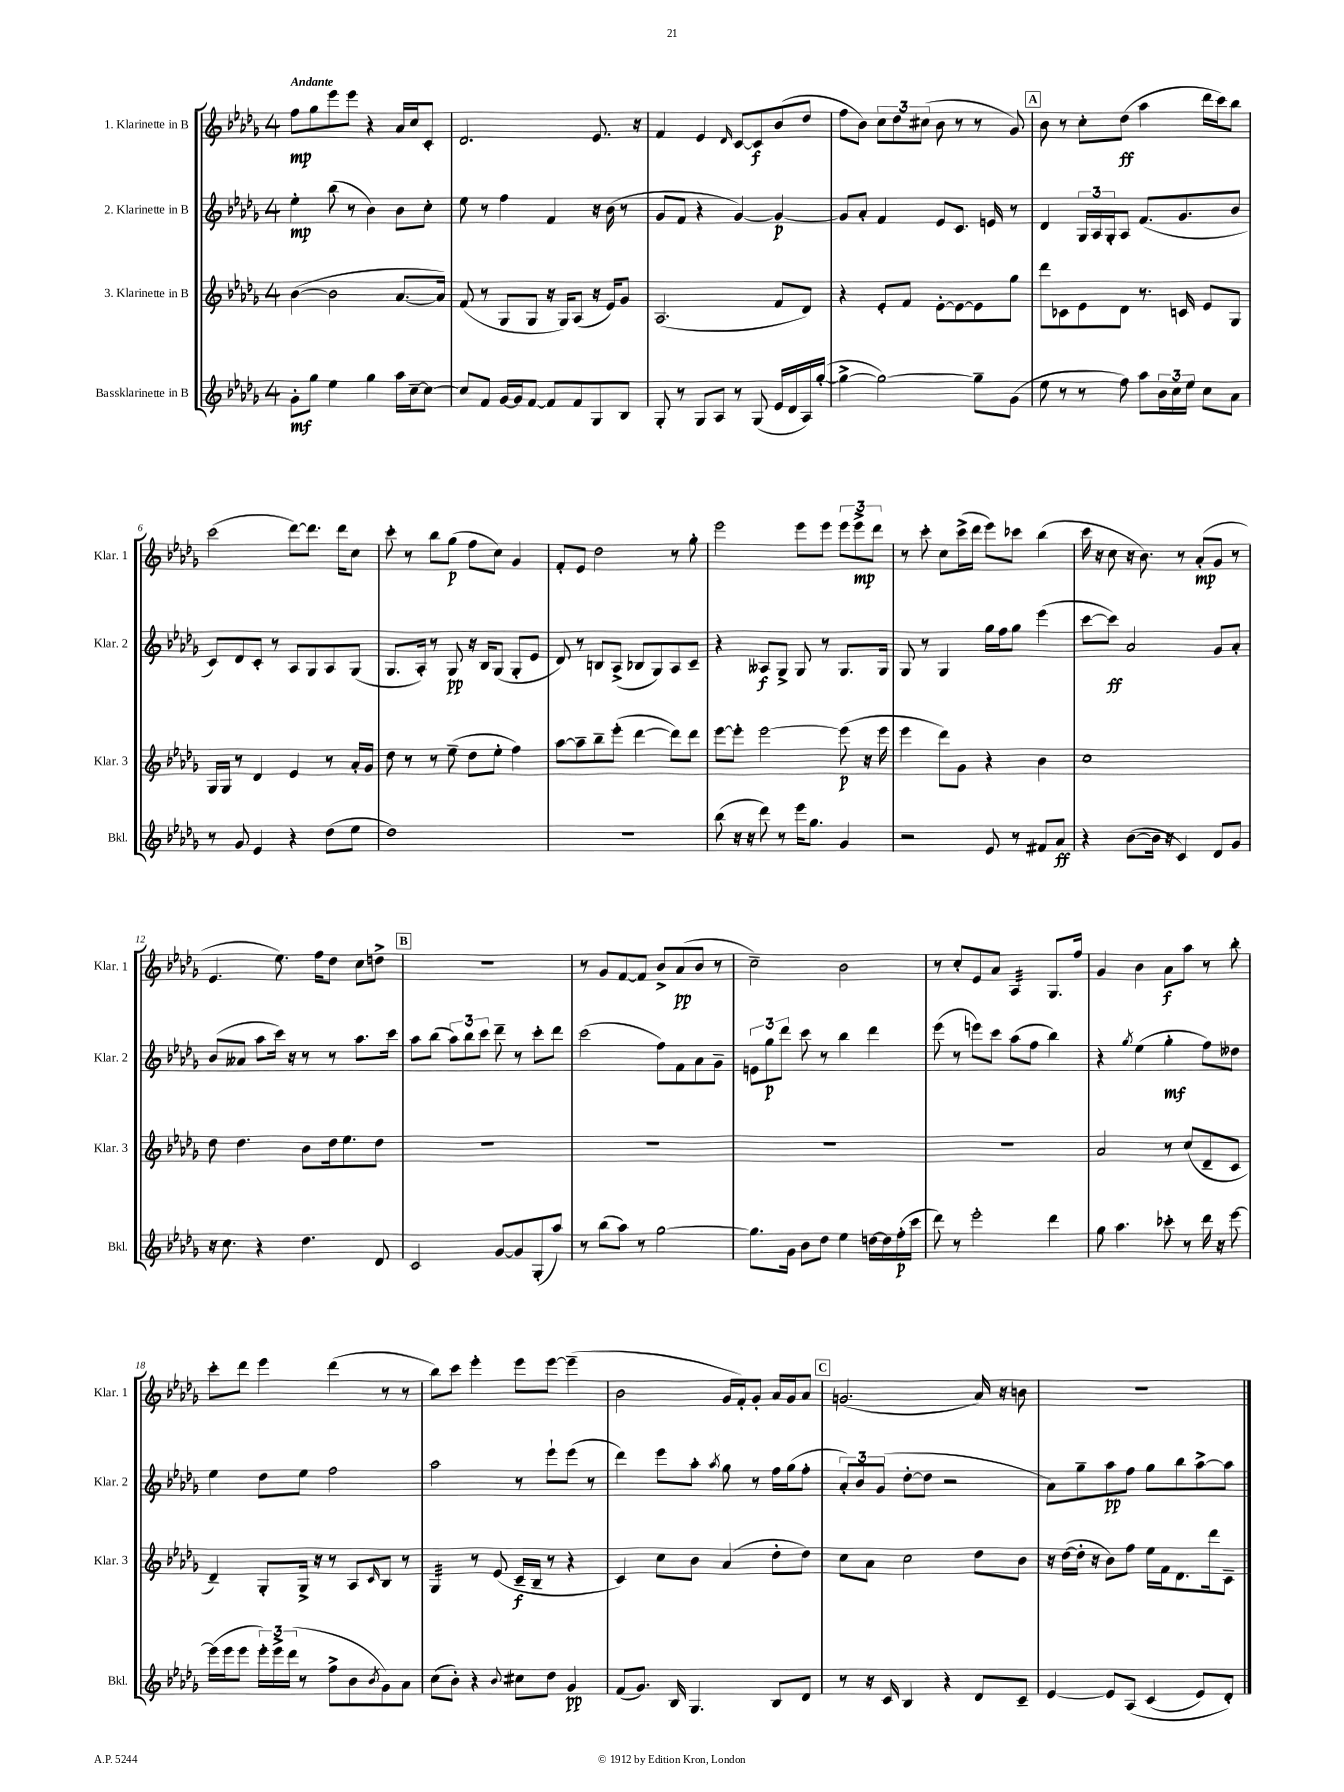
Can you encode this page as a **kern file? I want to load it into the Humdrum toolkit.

**kern	**kern	**kern	**kern
*staff4	*staff3	*staff2	*staff1
*clefG2	*clefG2	*clefG2	*clefG2
*k[b-e-a-d-g-]	*k[b-e-a-d-g-]	*k[b-e-a-d-g-]	*k[b-e-a-d-g-]
*M4/4	*M4/4	*M4/4	*M4/4
8g-'	([4b-	4ee-'	8ff
8gg-	.	.	8gg-
4ee-	2b-]	(8bb-	8eee-
.	.	8r	8eee-
4gg-	.	4b-)	4r
16aa-	[8.a-	8b-	16a-
[16cc~	.	.	16cc
8cc_	.	8cc'	8c'
.	16a-])	.	.
=	=	=	=
8cc]	(8f	8ee-	2.d-
8f	8r	8r	.
[16g-	8G-	4ff	.
16g-]	.	.	.
[8f	8G-	.	.
8f]	16r	4f	.
.	16G-)	.	.
8f	(8A-	.	.
8G-	16r	16r	8.e-
.	16e-)	(16b-	.
8B-	8g-	8r	.
.	.	.	16r
=	=	=	=
8G-'	(2.A-	8g-	4f
8r	.	8f	.
8G-	.	4r	4e-
8A-	.	.	.
.	.	.	16qqd-
8r	.	[4g-)	[8c
(8G-	.	.	8c]
16e-	8f	4g-_	(8b-
16d-	.	.	.
16A-)	8d-)	.	8dd-
([16gg-'	.	.	.
=	=	=	=
4gg-^_	4r	8g-]	8ff
.	.	8a-'	8b-)
2gg-_)	8e-'	4f	12cc
.	.	.	12dd-
.	8f	.	.
.	.	.	(12cc#
.	[8e-'	8e-	8b-
.	8e-_	8.c	8r
8gg-~]	8e-]	.	8r
.	.	16e	.
(8g-	8gg-	8r	8g-)
=	=	=	=
8ee-	8ddd-	4d-	8b-
8r	8c-	.	8r
8r	8e-	24G-	8cc'
.	.	24A-	.
.	.	24G-'	.
8ff)	8d-	8A-	(8dd-
8aa-	8.r	(8.f	4aa-
24b-	.	.	.
24cc	.	.	.
.	16c	8.g-	.
24ee-	.	.	.
8cc	8e-	.	16ddd-
.	.	.	16ccc)
8a-	8G-	8b-	8bb-
=	=	=	=
8r	16G-	8c)	(2ccc
.	16G-	.	.
8g-	8r	8d-	.
4e-	4d-	8c'	.
.	.	8r	.
4r	4e-	8A-	[8ddd-)
.	.	8G-	8.ddd-]
(8dd-	8r	8A-	.
.	.	.	16ddd-
8ee-	16a-'	(8G-	8cc
.	16g-	.	.
=	=	=	=
1dd-)	8dd-	8.G-	8ccc'
.	8r	.	8r
.	.	16A-')	.
.	8r	8r	8bb-
.	(8ee-~	8G-	(8gg-
.	8dd-	16r	8ff
.	.	16B-	.
.	8ee-'	(8G-	8cc)
.	4ff)	8G-'	4g-
.	.	8e-	.
=	=	=	=
1r	[8aa-	8d-)	8f'
.	8aa-~]	8r	8e-
.	8bb-~	8B	2dd-
.	(8eee-'	(8A-^	.
.	[4ddd-	8B-	.
.	.	8G-)	.
.	8ddd-])	8A-	8r
.	8ddd-	8c~	8gg-'
=	=	=	=
(8bb-	[8eee-	4r	2eee-
16r	8eee-']	.	.
16r	.	.	.
8ddd-)	[2eee-	8A--	.
8r	.	8G-^	.
16eee-	.	8G-	8eee-
8.gg-	.	.	.
.	.	8r	8eee-
4g-	(8eee-]	8.G-	12eee-
.	.	.	12eee-^
.	16r	.	.
.	.	.	12ddd-
.	16eee-	16G-	.
=	=	=	=
2r	4eee-	8G-	8r
.	.	8r	8ccc'
.	8ddd-)	4G-	8cc
.	8g-	.	(16ccc^
.	.	.	16ddd-
8e-	4r	16gg-	8eee-)
.	.	16ff	.
8r	.	8gg-	8ccc-
8f#	4b-	(4eee-	(4bb-
8a-	.	.	.
=	=	=	=
4r	1cc	[8ccc	16ccc
.	.	.	16r
.	.	8ccc])	8cc
([8b-	.	2a-	16r
.	.	.	8.b-)
16b-]	.	.	.
16r	.	.	.
4c)	.	.	8r
.	.	.	(8a-'
8d-	.	8g-	8g-
8g-	.	8a-'	8r
=	=	=	=
16r	8dd-	(8b-	4.e-
8.cc	.	.	.
.	4.dd-	8a--	.
4r	.	8aa-	.
.	.	16ccc)	8.ee-)
.	.	16r	.
4.dd-	8b-	8r	.
.	.	.	16ff
.	16dd-	8r	8dd-
.	8.ee-	.	.
.	.	8.aa-	8cc
8d-	8dd-	.	8dd^
.	.	16ccc	.
=	=	=	=
2c	1r	8aa-	1r
.	.	(8bb-	.
.	.	12aa-)	.
.	.	12bb-	.
.	.	12ccc	.
[8g-	.	8ddd-~	.
8g-]	.	8r	.
(8G-'	.	8ccc'	.
8aa-)	.	8ddd-	.
=	=	=	=
8r	1r	(2ccc	8r
(8bb-	.	.	8g-
8aa-)	.	.	[8f
8r	.	.	8f]
[2gg-	.	8ff)	8b-^
.	.	8f	(8a-
.	.	8a-	8b-
.	.	8g-~	8r
=	=	=	=
8.gg-]	1r	12e	2cc~)
.	.	12gg-	.
.	.	12ddd-	.
16g-	.	.	.
8b-	.	8ccc	.
8dd-	.	8r	.
4ee-	.	4bb-	2b-
[16dd	.	4ddd-	.
16dd]	.	.	.
(16ff'	.	.	.
16ccc	.	.	.
=	=	=	=
8ddd-)	1r	(8eee-	8r
8r	.	8r	8cc'
2eee-'	.	8eee)	8e-
.	.	8ccc	8a-
.	.	(8aa-	4A-
.	.	8ff	.
4ddd-	.	4bb-)	8.G-
.	.	.	16ff
=	=	=	=
8gg-	2a-	4r	4g-
4.aa-	.	.	.
.	.	8qgg-	.
.	.	(4ee-	4b-
8ccc-'	8r	4gg-'	8a-
8r	(8cc	.	8aa-
16ddd-	8d-~	8ff)	8r
16r	.	.	.
[8eee-	8c	8dd--	8bb-'
=	=	=	=
(16eee-]	4d-~)	4ee-	8ccc'
16eee-	.	.	.
8eee-	.	.	8ddd-
24eee-')	8G-'	8dd-	4eee-
24eee-^	.	.	.
(24ddd-	.	.	.
8r	16G-^	8ee-	.
.	16r	.	.
8ff^	8r	2ff	(4ddd-
8b-	8A-	.	.
8qb-	16qqc	.	.
8g-)	8B-	.	8r
8a-	8r	.	8r
=	=	=	=
(8cc	4G-	2aa-	8bb-)
8b-')	.	.	8ccc
4r	8r	.	4eee-'
.	(8e-	.	.
8qqb-	.	.	.
8cc#	16c~	8r	8eee-
.	16B-~	.	.
8dd-	8r	8eee-`	[8eee-
4g-	4r	(8eee-	(4eee-~]
.	.	8r	.
=	=	=	=
(8f	4c)	4ddd-)	2b-
8.g-)	.	.	.
.	8cc	8eee-	.
16B-	.	.	.
4.G-	8b-	8aa-'	.
.	.	8qaa-	.
.	(4a-	8gg-	16g-
.	.	.	16f')
.	.	8r	8g-'
8B-	8dd-'	16ff	16a-
.	.	(16gg-	16g-
8d-	8dd-)	8ff'	8a-
=	=	=	=
8r	8cc	12a-')	(2.g
.	.	12b-	.
16r	8a-	.	.
.	.	(12g-	.
16c	.	.	.
4B-	2cc	[8dd-'	.
.	.	8dd-]	.
4r	.	2r	.
8d-	8dd-	.	16a-)
.	.	.	16r
8c~	8b-	.	8b
=	=	=	=
[4e-	16r	8a-)	1r
.	([16dd-	.	.
.	16dd-']	8gg-~	.
.	16r	.	.
8e-]	8b-)	8aa-	.
&(8A-	8ff	8ff	.
(4c	16ee-	8gg-	.
.	16f	.	.
.	8.d-	8bb-	.
8e-)	.	[8aa-^	.
.	16ddd-	.	.
8d-'&)	8c~	8aa-]	.
==	==	==	==
*-	*-	*-	*-
